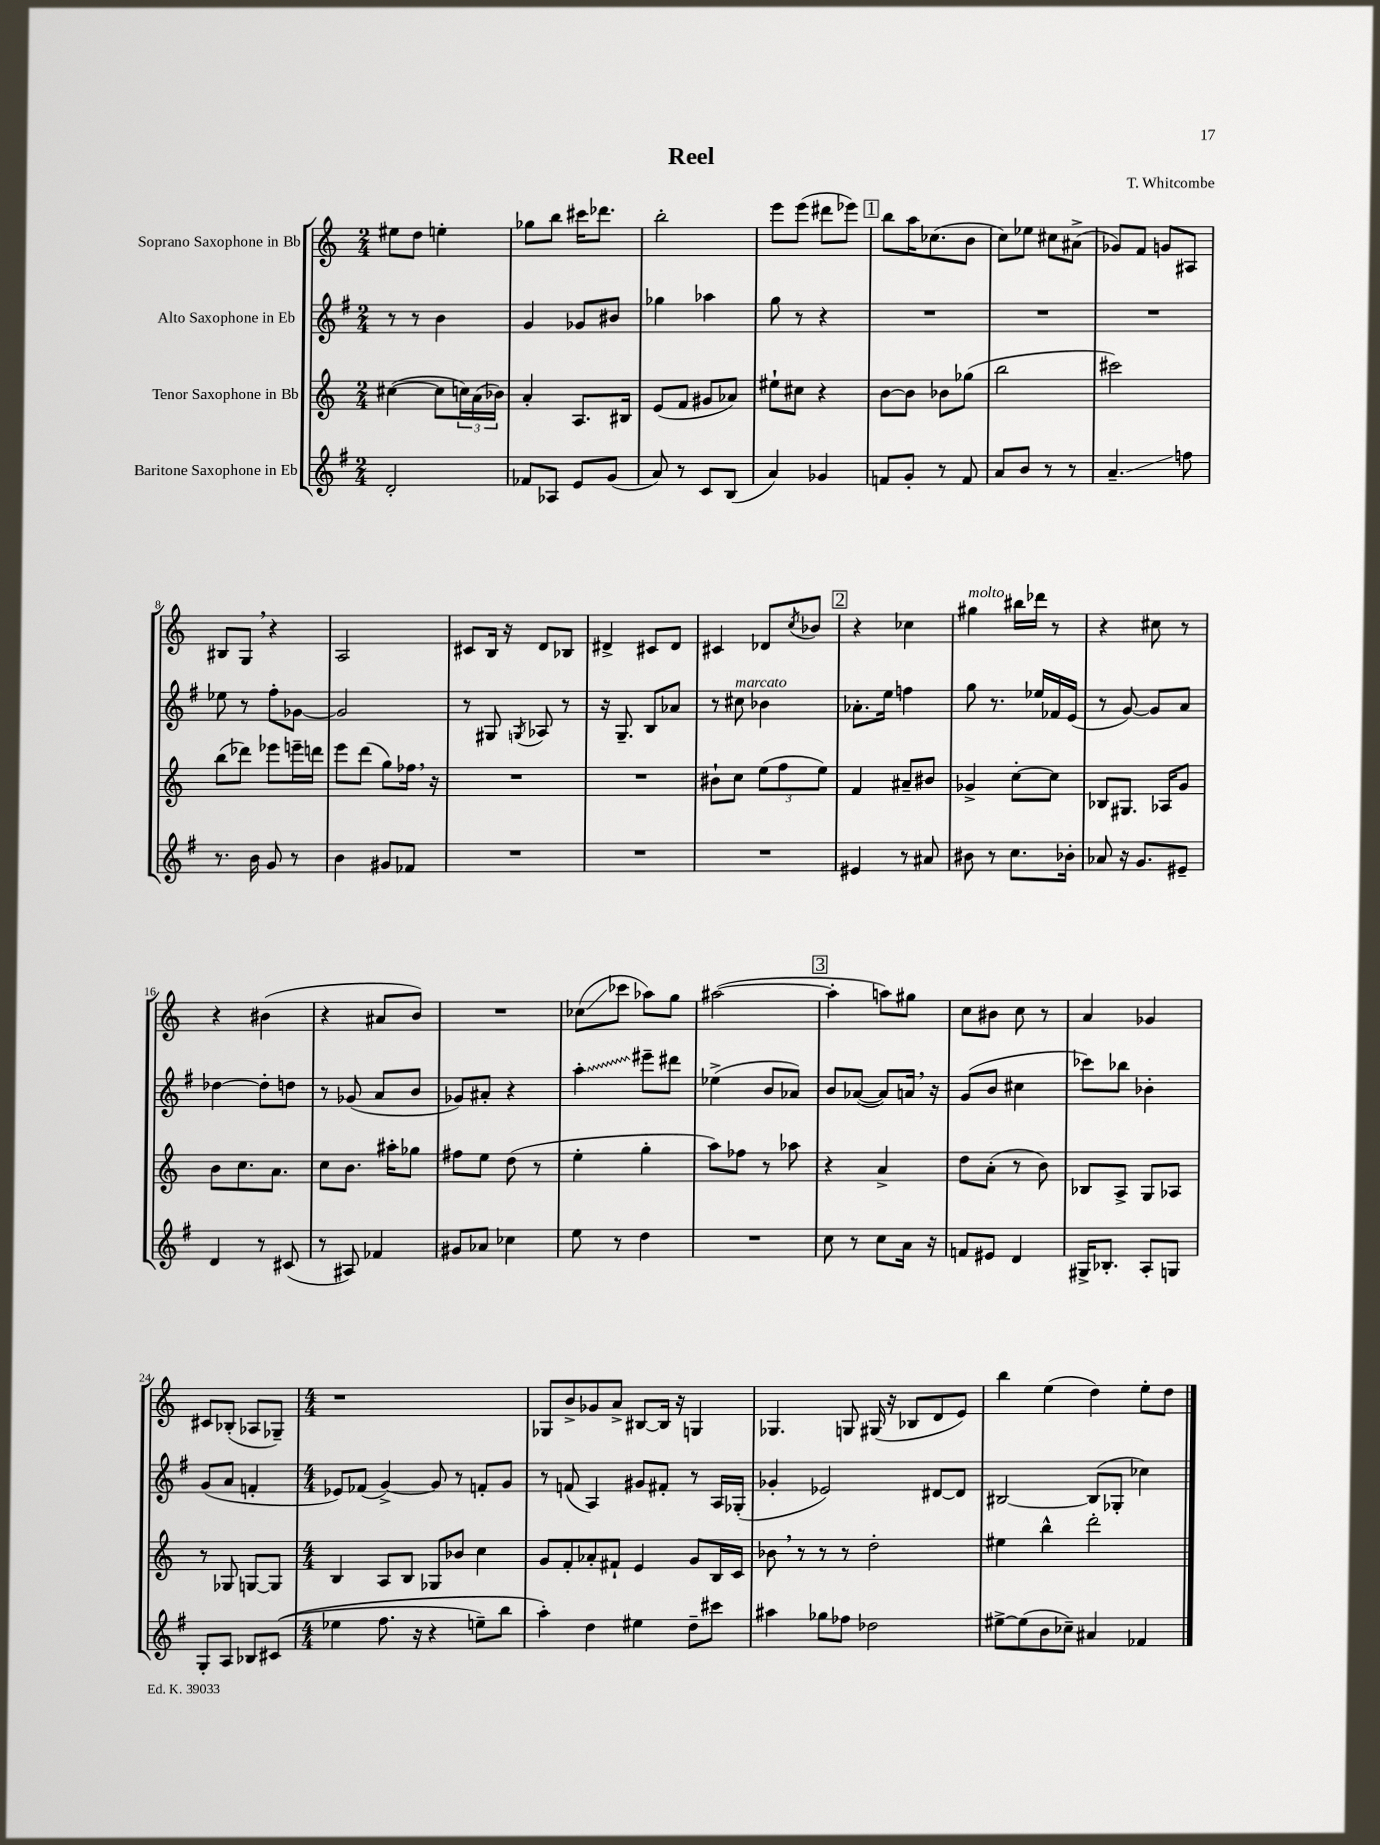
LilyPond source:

\header { title = "Reel" composer = "T. Whitcombe" }
<<
\new StaffGroup <<
\new Staff = "s0" \with { instrumentName = "Soprano Saxophone in Bb" } {
    \clef treble \key c \major \numericTimeSignature \time 2/4
    eis''8 d''8 e''4-. |
    ges''8 b''8 cis'''16 des'''8. |
    b''2-. |
    e'''8 e'''8( dis'''8 ees'''8) |
    \mark \markup { \box "1" } b''8 a''16 ces''8.( b'8 |
    c''8) ees''8 cis''8 ais'8->( |
    ges'8) f'8 g'8 ais8 |
    bis8 g8 \breathe r4 |
    a2 |
    cis'8 b16 r16 d'8 bes8 |
    dis'4-> cis'8 dis'8 |
    cis'4 des'8 \acciaccatura { c''8 } bes'8 |
    \mark \markup { \box "2" } r4 ces''4 |
    gis''4^\markup { \italic "molto" } bis''16 des'''16 r8 |
    r4 cis''8 r8 |
    r4 bis'4( |
    r4 ais'8 b'8) |
    R2 |
    ces''8\glissando( ces'''8 aes''8) g''8 |
    ais''2~( |
    \mark \markup { \box "3" } ais''4-. a''8) gis''8 |
    c''8 bis'8 c''8 r8 |
    a'4 ges'4 |
    cis'8 bes8-.( aes8 ges8--) |
    \numericTimeSignature \time 4/4 r1 |
    ges8 b'8-> ges'8 a'8-> bis8~ bis16 r16 g4 |
    ges4. g8 gis16( r16 bes8 d'8 e'8) |
    b''4 e''4( d''4) e''8-. d''8 \bar "|." |
}
\new Staff = "s1" \with { instrumentName = "Alto Saxophone in Eb" } {
    \clef treble \key g \major \numericTimeSignature \time 2/4
    r8 r8 b'4 |
    g'4 ges'8 bis'8 |
    ges''4 aes''4 |
    g''8 r8 r4 |
    \mark \markup { \box "1" } R2 |
    R2 |
    R2 |
    ees''8 r8 fis''8-. ges'8~ |
    ges'2 |
    r8 gis8 \acciaccatura { g8 } aes8 r8 |
    r16 g8.-- b8 aes'8 |
    r8 cis''8^\markup { \italic "marcato" } bes'4 |
    \mark \markup { \box "2" } aes'8.-. e''16 f''4 |
    g''8 r8. ees''16 fes'16 e'16( |
    r8 g'8~) g'8 a'8 |
    des''4~ des''8-. d''8 |
    r8 ges'8( a'8 b'8 |
    ges'8) ais'8-. r4 |
    \once \override Glissando.style = #'zigzag a''4-.\glissando eis'''8-- dis'''8 |
    ees''4->( b'8 aes'8) |
    \mark \markup { \box "3" } b'8 aes'8~( aes'8) a'16 \breathe r16 |
    g'8( b'8 cis''4 |
    ces'''8) bes''8 bes'4-. |
    g'8( a'8 f'4-. |
    \numericTimeSignature \time 4/4 ees'8) fes'8( g'4~->) g'8 r8 f'8-. g'8 |
    r8 f'8( a4) gis'8 fis'8-. r8 a16 ges16-.( |
    ges'4-. ees'2) dis'8~ dis'8 |
    bis2~ bis8( ges8-. ces''4) \bar "|." |
}
\new Staff = "s2" \with { instrumentName = "Tenor Saxophone in Bb" } {
    \clef treble \key c \major \numericTimeSignature \time 2/4
    cis''4~( cis''8 \tuplet 3/2 { c''16) a'16( bes'16) } |
    a'4-. a8. bis16 |
    e'8( f'8 gis'8 aes'8) |
    eis''8-! cis''8 r4 |
    \mark \markup { \box "1" } b'8~ b'8 bes'8 ges''8( |
    b''2 |
    cis'''2) |
    b''8( des'''8) ees'''8 e'''16-- d'''16 |
    e'''8 d'''8( g''8) fes''16 \breathe r16 |
    R2 |
    R2 |
    bis'8-! c''8 \tuplet 3/2 { e''8( f''8 e''8) } |
    \mark \markup { \box "2" } f'4 ais'8-- bis'8 |
    ges'4-> c''8~-. c''8 |
    bes8 gis8. aes16 g'8 |
    b'8 c''8. a'8. |
    c''8 b'8. ais''16-. ges''8 |
    fis''8 e''8 d''8( r8 |
    e''4-. g''4-. |
    a''8) fes''8 r8 aes''8 |
    \mark \markup { \box "3" } r4 a'4-> |
    d''8 a'8-.( r8 b'8) |
    bes8 a8-> g8 aes8 |
    r8 ges8 g8~ g8 |
    \numericTimeSignature \time 4/4 b4 a8 b8 ges8 bes'8 c''4 |
    g'8 f'8-. aes'8-. fis'8-! e'4 g'8 b16 c'16 |
    bes'8 \breathe r8 r8 r8 d''2-. |
    eis''4 b''4-^ d'''2-. \bar "|." |
}
\new Staff = "s3" \with { instrumentName = "Baritone Saxophone in Eb" } {
    \clef treble \key g \major \numericTimeSignature \time 2/4
    d'2-. |
    fes'8 aes8 e'8 g'8( |
    a'8) r8 c'8 b8( |
    a'4) ges'4 |
    \mark \markup { \box "1" } f'8 g'8-. r8 f'8 |
    a'8 b'8 r8 r8 |
    a'4.--\glissando f''8 |
    r8. b'16 g'8 r8 |
    b'4 gis'8 fes'8 |
    R2 |
    R2 |
    R2 |
    \mark \markup { \box "2" } eis'4 r8 ais'8 |
    bis'8 r8 c''8. bes'16-. |
    aes'8 r16 g'8. eis'8-- |
    d'4 r8 cis'8( |
    r8 ais8) fes'4 |
    gis'8 aes'8 ces''4 |
    e''8 r8 d''4 |
    R2 |
    \mark \markup { \box "3" } c''8 r8 c''8 a'16 r16 |
    f'8 eis'8 d'4 |
    gis16-> bes8.-. a8-. g8 |
    g8-. a8 bes8 cis'8(\( |
    \numericTimeSignature \time 4/4 ees''4 fis''8. r16 r4 e''8--) b''8 |
    a''4-.\) d''4 eis''4 d''8-- cis'''8 |
    ais''4 ges''8 fes''8 des''2 |
    eis''8~-> eis''8( b'8 ces''8--) ais'4 fes'4 \bar "|." |
}
>>
>>
